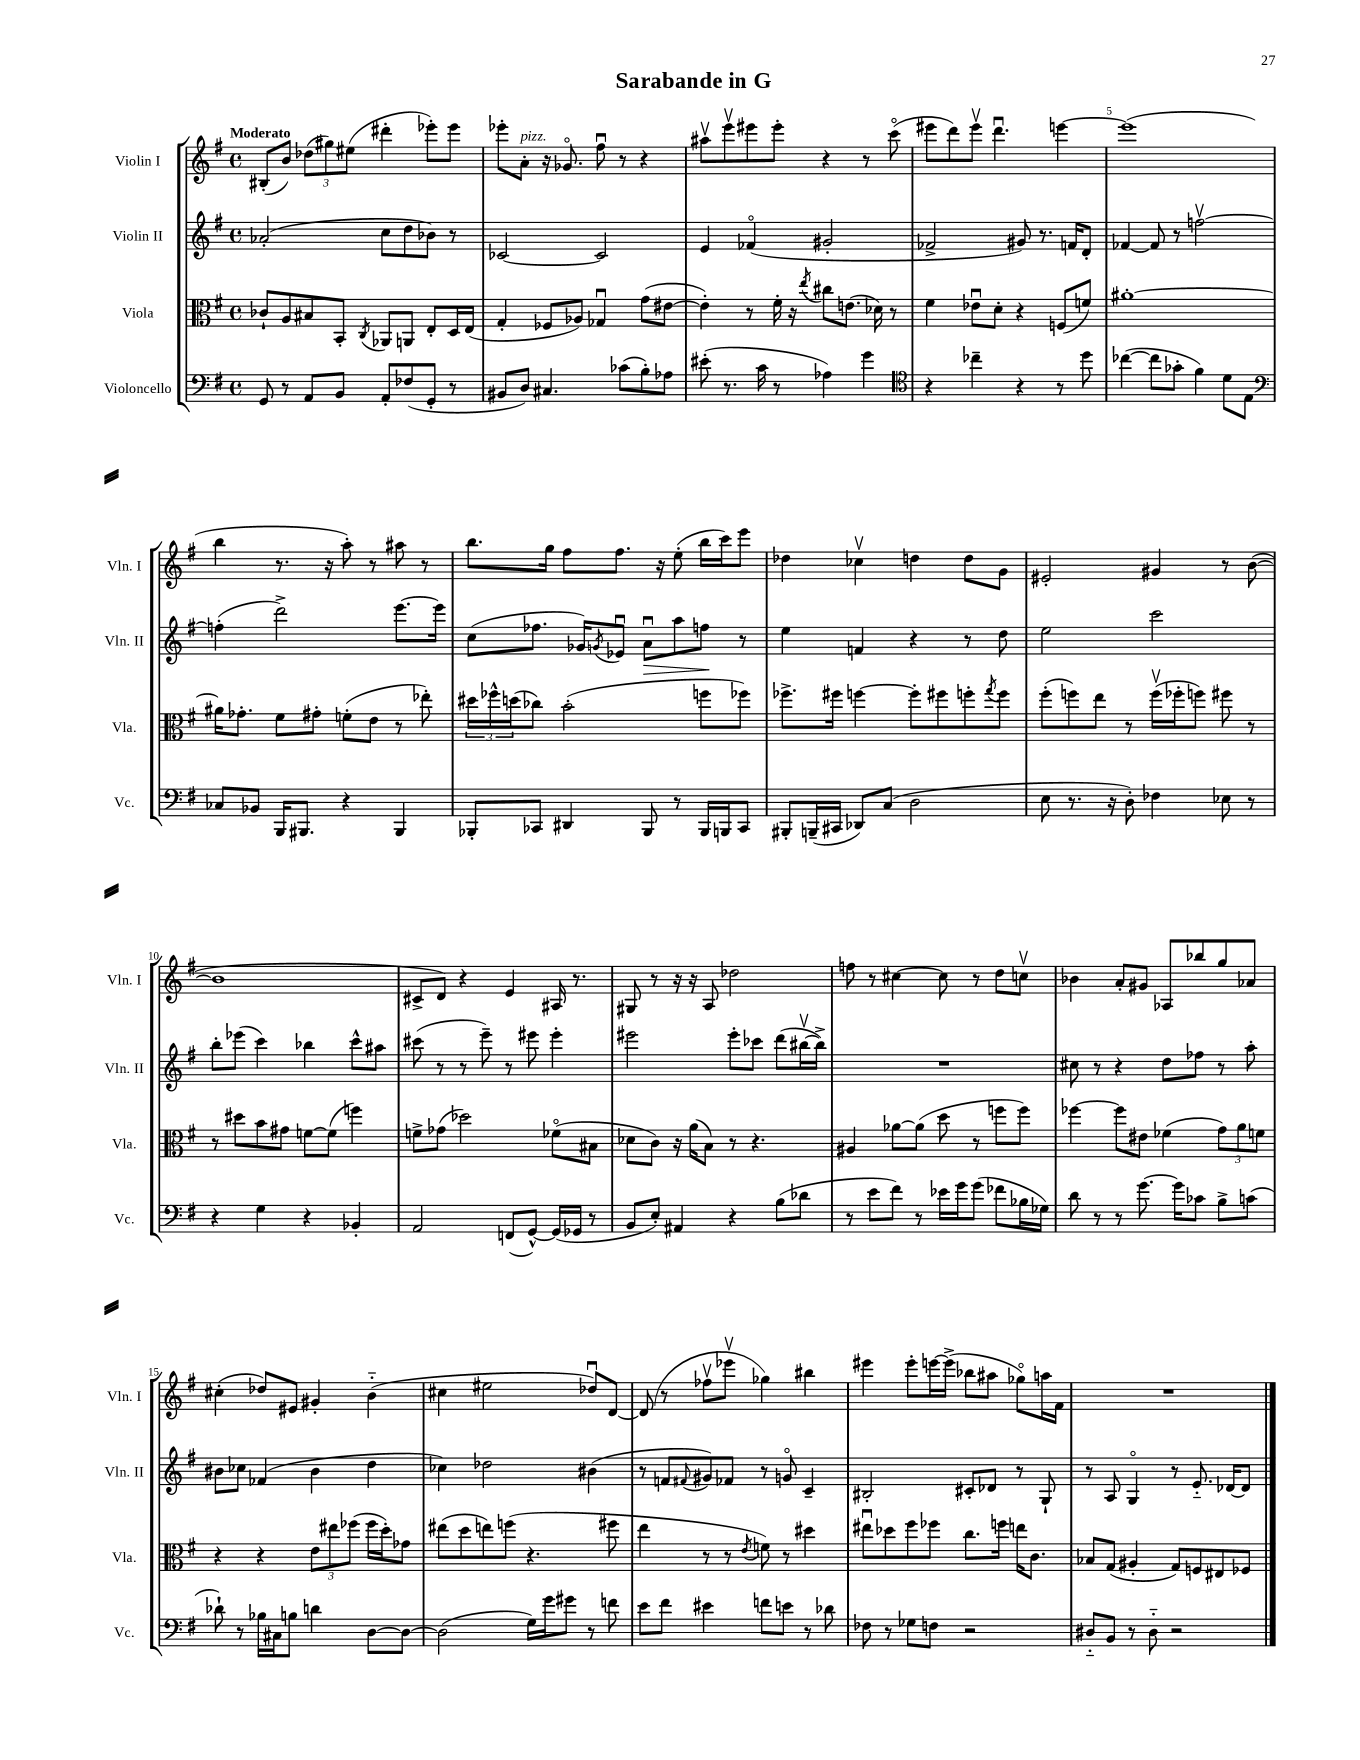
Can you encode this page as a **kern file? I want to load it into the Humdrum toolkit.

**kern	**kern	**kern	**dynam	**kern
*part4	*part3	*part2	*part2	*part1
*staff4	*staff3	*staff2	*staff2	*staff1
*I"Violoncello	*I"Viola	*I"Violin II	*	*I"Violin I
*I'Vc.	*I'Vla.	*I'Vln. II	*	*I'Vln. I
*clefF4	*clefC3	*clefG2	*	*clefG2
*k[f#]	*k[f#]	*k[f#]	*	*k[f#]
*M4/4	*M4/4	*M4/4	*	*M4/4
*met(c)	*met(c)	*met(c)	*	*met(c)
=1	=1	=1	=1	=1
!	!	!	!	!LO:TX:a:B:t=Moderato
8GG/	8c-X`/L	(2a-X'/	.	(8B#X'/L
8r	8A/	.	.	8b/J)
8AA/L	8B#X/	.	.	(12dd-X\L
.	.	.	.	12gg#X\)
8BB/J	8BB'/J	.	.	.
.	.	.	.	(12ee#X\J
.	8qC/	.	.	.
8AA'/L	8AA-X/L	8cc\L	.	4ddd#X'\
(8F-X/	8AAn/J	8dd\	.	.
8GG'/J	8E'/L	8b-X\J)	.	8eee-X'\L)
8r	16D/L	8r	.	8eee-\J
.	(16E/JJ	.	.	.
=2	=2	=2	=2	=2
8BB#X/L	4G'/	[2c-X/	.	8eee-X'\L
!	!	!	!	!LO:TX:a:i:t=pizz.
8D/J)	.	.	.	8a'\J
4.C#X/	8F-X/L	.	.	16r
.	.	.	.	8.g-X/
.	8A-X/J)	.	.	.
.	4G-Xu/	2c-/]	.	8ff#u\
(8c-X\L	.	.	.	8r
8B'\)	(8g\L	.	.	4r
8A-X\J	[8e#X\J	.	.	.
=3	=3	=3	=3	=3
(8e#X'\	4e#'\])	4e/	.	8aa#Xv\L
8.r	.	.	.	8eeev\
.	8r	(4f-X/	.	8eee#X\
16c\	.	.	.	.
8r	16f#'\	.	.	8eee#'\J
.	16r	.	.	.
.	8qee/	.	.	.
4A-X\)	8cc#X\L	2g#X'/	.	4r
.	(8.en\J	.	.	.
4g\	.	.	.	8r
.	16d-X\)	.	.	.
.	8r	.	.	(8ccc\
=4	=4	=4	=4	=4
*clefC4	*	*	*	*
4r	4f#\	2f-X^/	.	8eee#X\L
.	.	.	.	8ddd\)
4cc-X~\	8e-Xu\L	.	.	8eee#v\J
.	8d'\J	.	.	4.dddu\
4r	4r	8g#X/)	.	.
.	.	8.r	.	.
8r	(8Fn/L	.	.	[4eeen\
.	.	16fn/KL	.	.
8dd\	8fn/J)	8d'/J	.	.
=5	=5	=5	=5	=5
([4cc-X\	[1a#X'	[4f-X/	.	(1eee]
8cc-\L]	.	8f-/]	.	.
8g-X'\J	.	8r	.	.
4f#\)	.	[2ffnv\	.	.
8d\L	.	.	.	.
8E\J	.	.	.	.
!!LO:LB:g=z
=6	=6	=6	=6	=6
*clefF4	*	*	*	*
8C-X/L	16a#X\KL]	(4ffn'\]	.	4bb\
.	8.g-X'\J	.	.	.
8BB-X/J	.	.	.	.
16BBB/KL	8f#\L	2ddd^\)	.	8.r
8.BBB#X/J	.	.	.	.
.	8g#X'\J	.	.	.
.	.	.	.	16r
4r	(8fn'\L	.	.	8aa'\)
.	8e\J	.	.	8r
4BBB#/	8r	[8.eee\L	.	8aa#X\
.	8ee-X'\)	.	.	8r
.	.	16eee\Jk]	.	.
=7	=7	=7	=7	=7
8BBB-X'/L	24dd#X\LL	(8cc\L	.	8.bb\L
.	24ff-X^^\	.	.	.
.	(24ddn\J	.	.	.
8CC-X/J	8cc-X\J)	8.ff-X\J	.	.
.	.	.	.	16gg\Jk
4DD#X/	(2b'\	.	.	8ff#\L
.	.	16g-X/KL)	.	.
.	.	8qgn/	.	.
.	.	8e-Xu/J	.	8.ff#\J
!	!	!	!LO:HP:b	!
8BBB-/	.	8au\L	>	.
.	.	.	.	16r
8r	.	8aa\	.	(8ee'\
16BBB-/LL	8ffn\L	8ffn\J	.	16bb\LL
16BBBn/J	.	.	.	16ccc\J)
8CC-/J	8ff-X\J)	8r	]	8eee\J
=8	=8	=8	=8	=8
8BBB#X'/L	8.ff-X^\L	4ee\	.	4dd-X\
(16BBBn~/L	.	.	.	.
16CC#X/JJ	16ff#X\Jk	.	.	.
8DD-X/L)	[4ffn\	4fn/	.	4cc-Xv\
(8C/J	.	.	.	.
2D\	8ff'\L]	4r	.	4ddn\
.	8ff#X\	.	.	.
.	8ffn'\	8r	.	8dd\L
.	8qgg/	.	.	.
.	8ff\J	8dd\	.	8g\J
=9	=9	=9	=9	=9
8E\	(8ff#'\L	2ee\	.	2e#X'/
8.r	8ffn\)	.	.	.
.	8ee\J	.	.	.
16r	.	.	.	.
8D'\)	8r	.	.	.
4F-X\	(16ffv\LL	2ccc\	.	4g#X/
.	16ff-X'\J	.	.	.
.	8ffn\J)	.	.	.
8E-X\	8ff#X\	.	.	8r
8r	8r	.	.	([8b\
!!LO:LB:g=z
=10	=10	=10	=10	=10
4r	8r	8bb'\L	.	1b]
.	8dd#X\L	(8eee-X\J	.	.
4G\	8b\	4ccc\)	.	.
.	8g#X\J	.	.	.
4r	[8fn\L	4bb-X\	.	.
.	(8f\J]	.	.	.
4BB-X'/	4ffn\)	8ccc^^\L	.	.
.	.	8aa#X\J	.	.
=11	=11	=11	=11	=11
2AA/	8fn^\L	(8ccc#X\	.	8c#X^/L
.	(8g-X\J	8r	.	8d/J)
.	2dd-X\)	8r	.	4r
.	.	8eee~\)	.	.
(8FFn/L	.	8r	.	4e/
[8GG^^/J)	.	8eee#X\	.	.
(16GG/LL]	(8f-X\L	4eee#'\	.	16A#X/
16GG-X/JJ	.	.	.	8.r
8r	8B#X\J	.	.	.
=12	=12	=12	=12	=12
8BB/L	8d-X\L	2eee#X\	.	8G#X/
8E'/J)	8c\J)	.	.	8r
4AA#X/	16r	.	.	16r
.	(16a\KL	.	.	16r
.	8B\J)	.	.	8A/
4r	8r	8eee#'\L	.	2dd-X\
.	4.r	8ccc-X\J	.	.
(8B\L	.	(8ddd\L	.	.
8d-X\J	.	[16bb#Xv\L	.	.
.	.	16bb#^\JJ])	.	.
=13	=13	=13	=13	=13
8r	4A#X/	1r	.	8ffn\
8e\L	.	.	.	8r
8f#\J)	[8a-X\L	.	.	[4cc#X\
8r	(8a-\J]	.	.	.
16e-X\LL	8dd\	.	.	8cc#\]
16g\J	.	.	.	.
(8g\J	8r	.	.	8r
8f-X\L	8ffn\L	.	.	8dd\L
16B-X\L	8ff\J)	.	.	8ccnv\J
16G-X\JJ)	.	.	.	.
=14	=14	=14	=14	=14
8d\	[4ff-X\	8cc#X\	.	4b-X\
8r	.	8r	.	.
8r	8ff-\L]	4r	.	8a'/L
[8.g\	8e#X\J	.	.	8g#X/J
.	(4f-X\	8dd\L	.	8A-X/L
16g\KL]	.	.	.	.
8c-X\J	.	8ff-X\J	.	8bb-X/
8B^\L	12g\L)	8r	.	8gg/
.	12a\	.	.	.
(8cn\J	.	8aa'\	.	8a-X/J
.	12fn\J	.	.	.
!!LO:LB:g=z
=15	=15	=15	=15	=15
8d-X`\)	4r	8b#X\L	.	(4cc#X'\
8r	.	8cc-X\J	.	.
16B-X\LL	4r	(4f-X/	.	8dd-X/L)
16C#X\J	.	.	.	.
8Bn\J	.	.	.	8e#X/J
4dn\	12e\L	4b#\	.	4g#X'/
.	12ee#X\	.	.	.
.	(12ff-X\J	.	.	.
[8D\L	16ff-\LL	4dd\	.	(4b\
.	16dd'\J)	.	.	.
8D\J_	8g-X\J	.	.	.
=16	=16	=16	=16	=16
(2D\]	(8ee#X\L	4cc-X\)	.	4cc#X\
.	8dd\	.	.	.
.	8een\)	2dd-X\	.	2ee#X\
.	(8ffn\J	.	.	.
16G\LL)	4.r	.	.	.
16g\J	.	.	.	.
8g#X\J	.	.	.	.
8r	.	(4b#X\	.	8dd-Xu/L)
8fn\	8ff#X\	.	.	[8d/J
=17	=17	=17	=17	=17
8e\L	4ee\	8r	.	(8d/]
8f#\J	.	8fn/L	.	8r
.	.	8qqf#X/	.	.
4e#X\	8r	8g#X/)	.	8ff-Xv\L
.	8r	8f-X/J	.	8eee-Xv\J
.	8qe/	.	.	.
8fn\L	8fn\)	8r	.	4gg-X\)
8en\J	8r	8gn/	.	.
8r	4dd#X\	4c~/	.	4bb#X\
8d-X\	.	.	.	.
=18	=18	=18	=18	=18
8F-X\	8ee#Xu\L	2B#X'/	.	4eee#X\
8r	8dd-X\	.	.	.
8G-X\L	8ff#\	.	.	8eee#'\L
8Fn\J	8ff-X\J	.	.	[16eeen\L
.	.	.	.	(16eee^\JJ]
2r	8.cc\L	8c#X'/L	.	8bb-X\L
.	.	8d-X/J	.	8aa#X\J
.	16ffn\Jk	.	.	.
.	16een\KL	8r	.	8gg-X\L)
.	8.c\J	.	.	.
.	.	8G`/	.	16aan\L
.	.	.	.	16f#\JJ
=19	=19	=19	=19	=19
8D#X/L	8B-X/L	8r	.	1r
8BB/J	(8G/J	8A/	.	.
8r	4A#X'/	4G/	.	.
8D#\	.	.	.	.
2r	8G/L)	8r	.	.
.	8Fn/	8.e/	.	.
.	8E#X/	.	.	.
.	.	[16d-X/KL	.	.
.	8F-X/J	8d-/J]	.	.
==	==	==	==	==
*-	*-	*-	*-	*-
